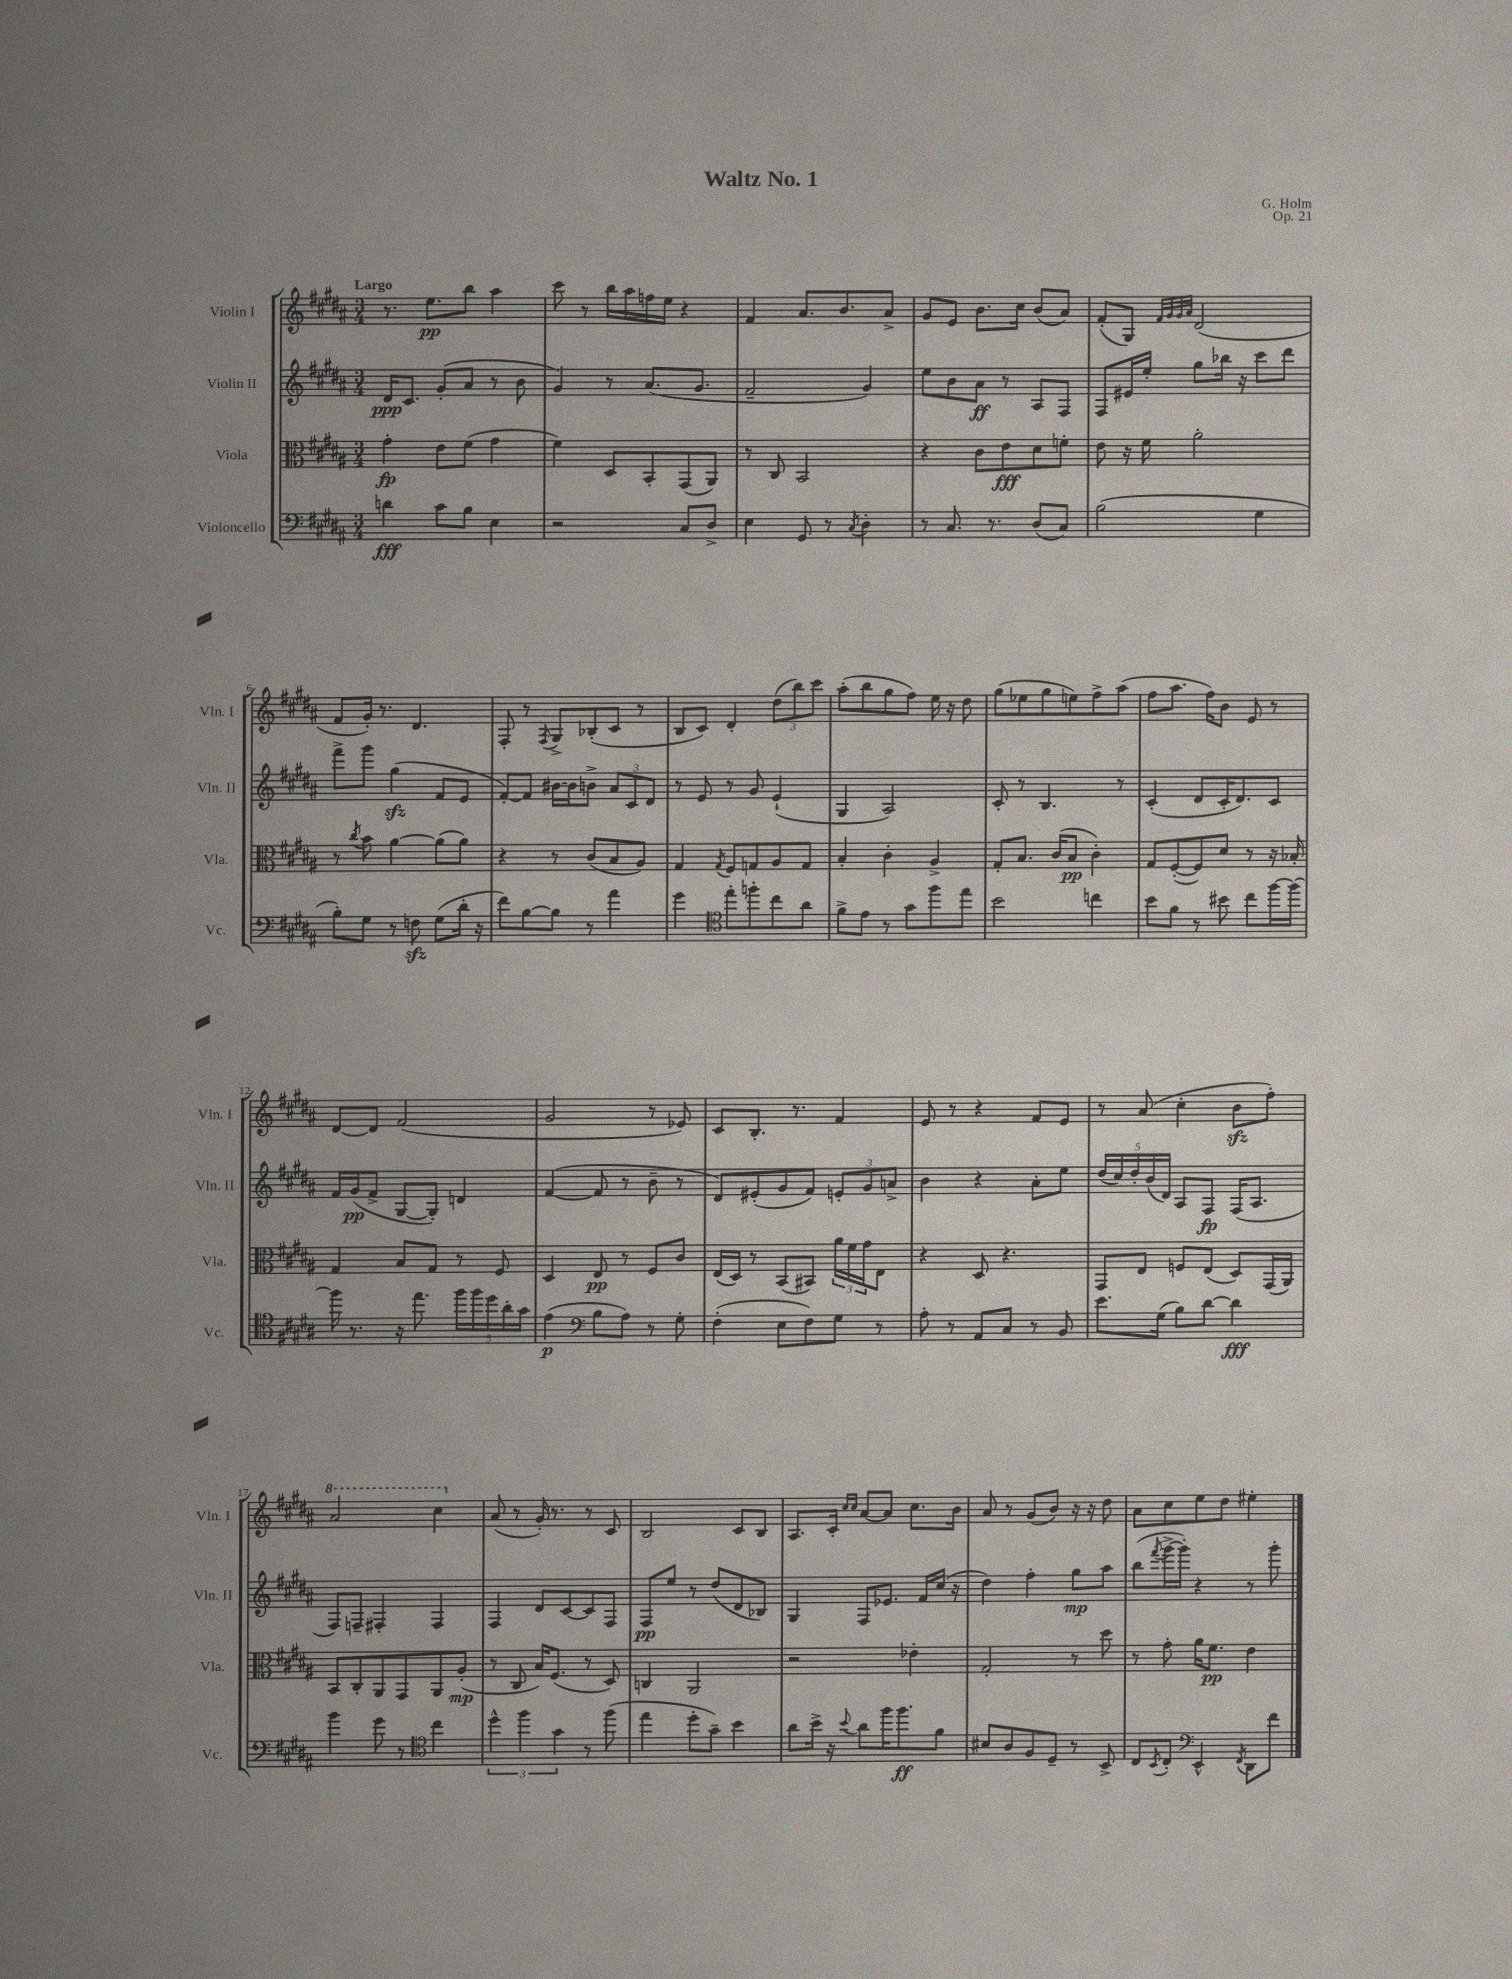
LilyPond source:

\header { title = "Waltz No. 1" composer = "G. Holm" opus = "Op. 21" }
<<
\new StaffGroup <<
\new Staff = "s0" \with { instrumentName = "Violin I" shortInstrumentName = "Vln. I" } {
    \clef treble \key b \major \numericTimeSignature \time 3/4 \tempo "Largo"
    r8. e''8.\pp b''8 ais''4 |
    cis'''8 r8 b''16 ais''16 f''16 e''16 r4 |
    fis'4 ais'8. b'8. ais'8-> |
    gis'8 e'8 b'8. cis''16 b'8( ais'8) |
    fis'8-.( gis8) \grace { fis'32 gis'32 gis'32 ais'32 } dis'2( |
    fis'8 gis'16-.) r8. dis'4. |
    fis8-. r8 \acciaccatura { fis8 } gis8-> bes8-.( cis'8 r8 |
    b8 cis'8) dis'4-. \tuplet 3/2 { dis''8( b''8) cis'''8 } |
    ais''8-.( b''8 gis''8 fis''8) e''16 r16 dis''8 |
    gis''8( ees''8 gis''8 e''8) fis''8-> ais''8( |
    fis''8 ais''8. fis''16) b'8 e'8 r8 |
    dis'8~ dis'8 fis'2( |
    gis'2 r8 ees'8) |
    cis'8 b8.-. r8. fis'4 |
    e'8 r8 r4 fis'8 e'8 |
    r8 ais'8( cis''4-. b'8\sfz fis''8-.) |
    \ottava #1 ais''2 cis'''4 \ottava #0 |
    ais'8( r8 gis'16-.) r8. r8 cis'8 |
    b2 cis'8 b8 |
    ais8. cis'16-. \grace { cis''16 cis''16 } ais'8~ ais'8 cis''8. b'16 |
    ais'8 r8 gis'8( b'8) r16 r16 dis''8 |
    ais'8 cis''8 e''8 dis''8 eis''4-. \bar "|." |
}
\new Staff = "s1" \with { instrumentName = "Violin II" shortInstrumentName = "Vln. II" } {
    \clef treble \key b \major \numericTimeSignature \time 3/4
    dis'16\ppp cis'8. gis'8-.( ais'8 r8 b'8 |
    gis'4) r8 ais'8.( gis'8. |
    fis'2-- gis'4) |
    e''8 b'8 ais'8\ff r8 ais8 fis8 |
    fis8 eis'16 e''16-. gis''8 bes''16 r16 cis'''8 dis'''8 |
    fis'''8-> gis'''8 gis''4\sfz( fis'8 e'8 |
    fis'8~-.) fis'8 bis'16~ bis'16 b'8-> \tuplet 3/2 { ais'8 cis'8 dis'8 } |
    r8 e'8 r8 gis'8 e'4-!( |
    gis4 ais2) |
    cis'8-. r8 b4. r8 |
    cis'4-.( dis'8 cis'16-. dis'8.) cis'8 |
    fis'16 gis'16\pp( fis'8-> gis8~ gis8-.) d'4 |
    fis'4~( fis'8 r8 b'8-- r8 |
    dis'8) eis'8-.( gis'8 fis'8) \tuplet 3/2 { e'8-. gis'8 a'8-> } |
    b'4 r4 ais'8-. e''8 |
    \tuplet 5/4 { dis''16( cis''16) dis''16-. b'16( dis'16) } ais8 fis8\fp fis16( ais8. |
    fis8) f8-- fis4-. fis4 |
    fis4 dis'8 cis'8~ cis'8 fis8 |
    fis8\pp e''8 r8 dis''8( dis'8 bes8) |
    gis4 fis8 ees'8. fis'16 cis''16( r16 |
    dis''4) fis''4-. gis''8\mp ais''8 |
    b''8( \acciaccatura { fis'''8 } gis'''16~-> gis'''16-.) r4 r8 gis'''8-. \bar "|." |
}
\new Staff = "s2" \with { instrumentName = "Viola" shortInstrumentName = "Vla." } {
    \clef alto \key b \major \numericTimeSignature \time 3/4
    gis'4-.\fp e'8 fis'8( gis'4 |
    fis'4) dis8 b,8-. gis,8( ais,8) |
    r8 cis8 b,2 |
    r4 cis'8 e'8\fff dis'8 f'8-. |
    e'8 r16 fis'16 ais'2-. |
    r8 \acciaccatura { cis''8 } b'8 ais'4~ ais'8( ais'8) |
    r4 r8 cis'8( b8 ais8) |
    gis4 \acciaccatura { gis8 } fis8 g8 ais8 g8 |
    b4-. cis'4-. ais4-> |
    gis8-. b8. cis'16( b8\pp cis'4-.) |
    gis8 fis8~-.( fis8) dis'8 r8 r16 bes16-. |
    gis4 b8 gis8 r8 fis8 |
    dis4 e8\pp r8 fis8 cis'8 |
    e16( dis16) r8 b,8( bis,8) \tuplet 3/2 { ais'16 fis'16 gis'16 } e8 |
    r4 dis8 r4. |
    gis,8 e8 f8 e8( dis8) gis,16( ais,16) |
    b,8 cis8-. ais,8 gis,8 ais,8 ais8-.\mp( |
    r8 cis8 b16) fis8.( r8 dis8) |
    c4 ais,2 |
    r2 ees'4-. |
    gis2-. r8 dis''8 |
    r8 gis'8-. ais'16 fis'8.\pp e'4 \bar "|." |
}
\new Staff = "s3" \with { instrumentName = "Violoncello" shortInstrumentName = "Vc." } {
    \clef bass \key b \major \numericTimeSignature \time 3/4
    d'4\fff cis'8 b8 e4 |
    r2 cis8 dis8-> |
    e4 gis,8 r8 \acciaccatura { cis8 } dis4-. |
    r8 cis8. r8. dis8( cis8) |
    b2( gis4 |
    b8-.) gis8 r8 f8\sfz gis8( dis'16-. r16 |
    fis'8) b8~ b8 r8 ais'4 |
    gis'4 \clef tenor e''8-. f''8-. cis''8 ais'8 |
    fis'8-> e'8 r8 gis'8 fis''8 e''8 |
    b'2 c''4 |
    b'8 fis'8 r8 bis'8 cis''8 fis''16~ fis''16~ |
    fis''16 r8. r16 e''8. \tuplet 5/4 { fis''16 fis''16 dis''16 ais'16-. gis'16 } |
    e'4\p( \clef bass b8 ais8) r8 gis8-. |
    fis4-.( e8 fis8) gis8 r8 |
    ais8-. r8 ais,8 cis8 r8 b,8 |
    e'8. gis16( b8) dis'8~ dis'4\fff |
    b'4 gis'8 r8 \clef tenor cis''4 |
    \tuplet 3/2 { dis''4-^ fis''4 gis'4 } r8 fis''8( |
    e''4 dis''8-. gis'8--) b'4 |
    ais'8 b'16-> r16 \appoggiatura { b'8 } ais'8 fis''16 fis''8.\ff fis'8 |
    bis8 ais8 fis8 dis8-- r8 b,8-> |
    cis8 \acciaccatura { b,8 } cis8-. \clef bass e,4-^ \acciaccatura { fis,8 } dis,8 fis'8 \bar "|." |
}
>>
>>
